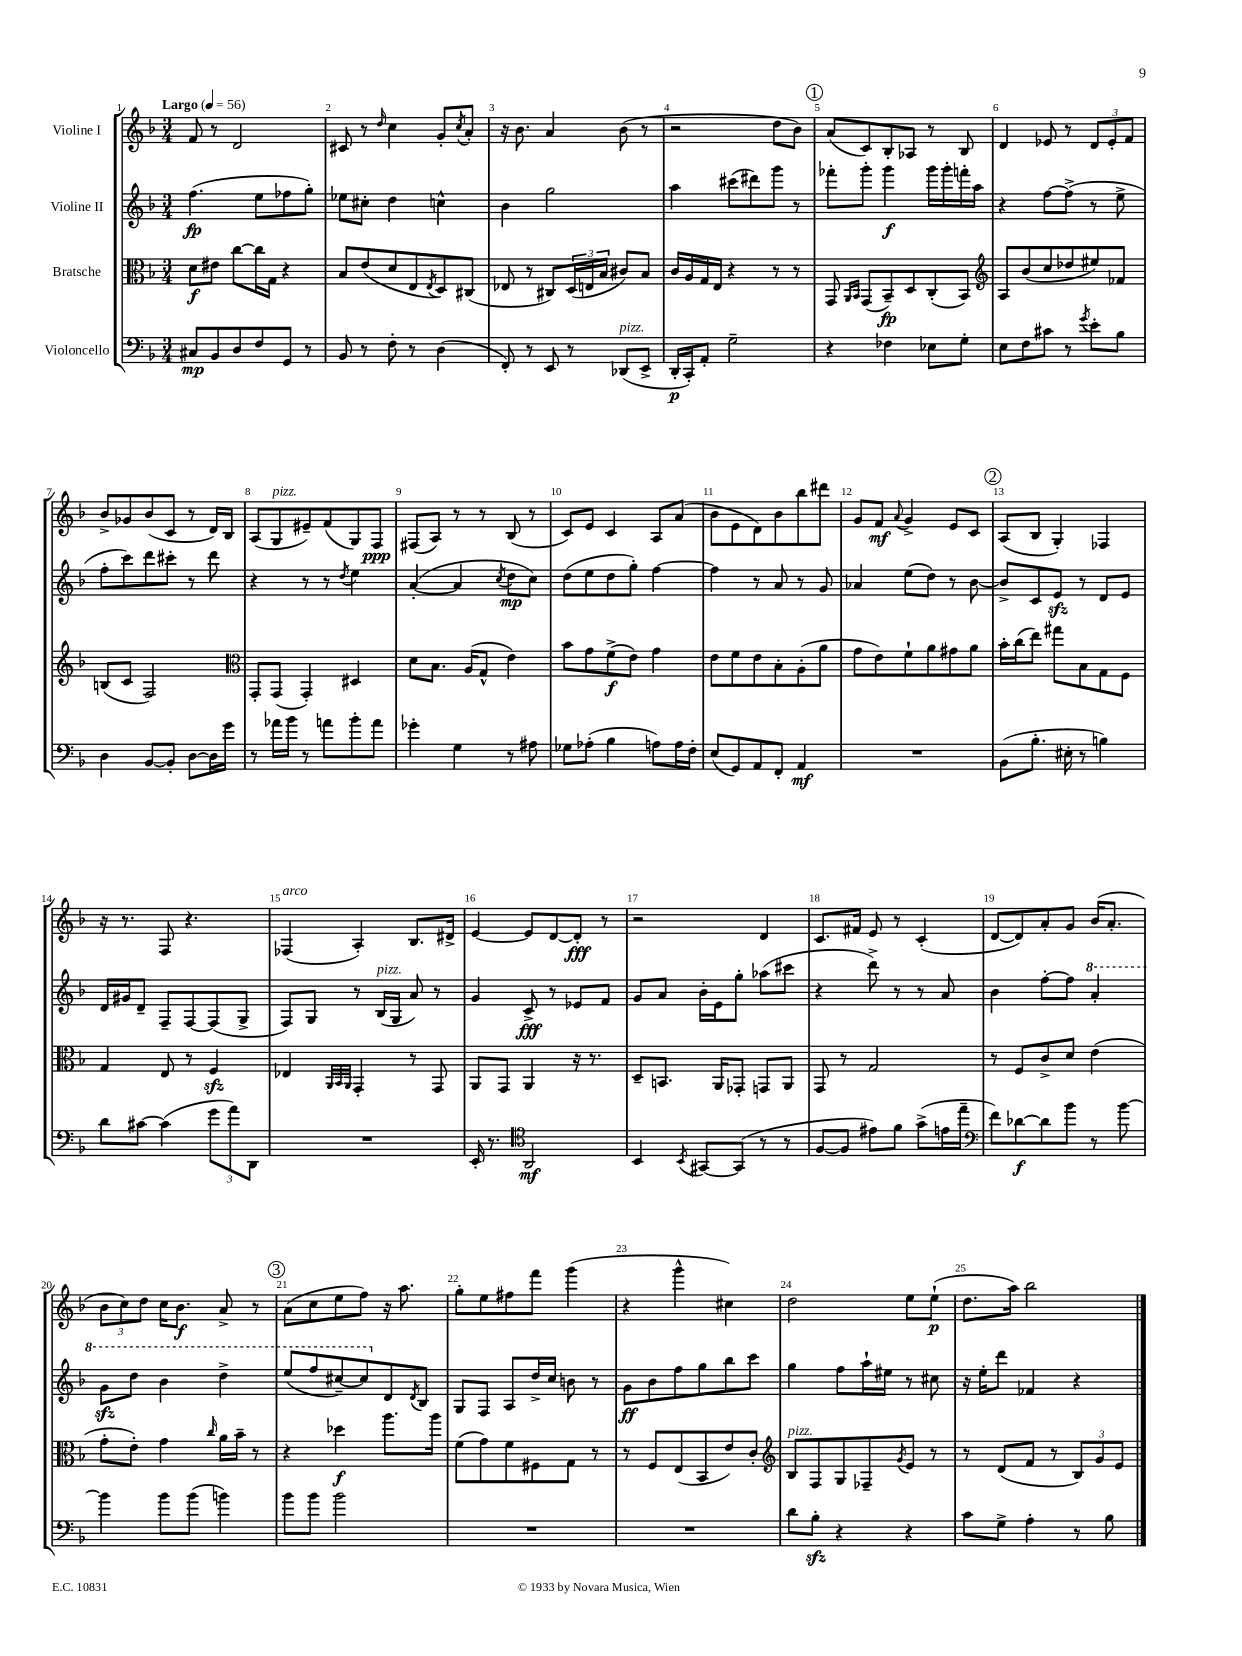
<<
\new StaffGroup <<
\new Staff = "s0" \with { instrumentName = "Violine I" } {
    \clef treble \key f \major \numericTimeSignature \time 3/4 \tempo "Largo" 4 = 56
    f'8 r8 d'2 |
    cis'8 r8 \grace { d''16 } c''4 g'8-. \acciaccatura { c''8 } a'8-. |
    r16 bes'8. a'4 bes'8( r8 |
    r2 d''8 bes'8) |
    \mark \markup { \circle "1" } a'8( c'8) bes8-. aes8 r8 bes8 |
    d'4 ees'8 r8 \tuplet 3/2 { d'8 ees'8-. f'8 } |
    bes'8-> ges'8 bes'8( c'8 r8 d'16) bes16 |
    a8( g8^\markup { \italic "pizz." } eis'8--) f'8( g8) f8\ppp |
    fis8( a8) r8 r8 bes8( r8 |
    c'8) e'8 c'4 a8 a'8( |
    bes'8 e'8 d'8) bes'8 bes''8 dis'''8 |
    g'8 f'8\mf \appoggiatura { a'8 } g'4-> e'8 c'8 |
    \mark \markup { \circle "2" } a8( bes8 g4-.) fes4 |
    r16 r8. f8 r4. |
    fes4^\markup { \italic "arco" }( a4-.) bes8. dis'16-> |
    e'4~ e'8 d'8~ d'8-.\fff r8 |
    r2 d'4 |
    c'8. fis'16 e'8 r8 c'4-.( |
    d'8~ d'8) a'8-. g'8 bes'16( a'8.-. |
    \tuplet 3/2 { bes'8 c''8) d''8 } c''16 bes'8.\f a'8-> r8 |
    \mark \markup { \circle "3" } a'8( c''8 e''8 f''8) r16 a''8. |
    g''8-. e''8 fis''8 f'''8 g'''4( |
    r4 g'''4-^ cis''4) |
    d''2 e''8 e''8-!\p( |
    d''8. a''16) bes''2 \bar "|." |
}
\new Staff = "s1" \with { instrumentName = "Violine II" } {
    \clef treble \key f \major \numericTimeSignature \time 3/4
    f''4.\fp( e''8 fes''8 g''8-.) |
    ees''8 cis''8-. d''4 c''4-^ |
    bes'4 g''2 |
    a''4 cis'''8( dis'''8) g'''8 r8 |
    \mark \markup { \circle "1" } fes'''8-. g'''8-. g'''4\f g'''16 g'''16-. f'''16-. a''16 |
    r4 f''8~ f''8->( r8 e''8-> |
    f''8-. c'''8) d'''8 cis'''8-. r8 d'''8 |
    r4 r8 r8 \acciaccatura { d''8 } e''4 |
    a'4~-.( a'4 \acciaccatura { c''8 } d''8\mp c''8) |
    d''8( e''8 d''8 g''8-.) f''4~ |
    f''4 r8 a'8 r8 g'8 |
    aes'4 e''8( d''8) r8 bes'8~ |
    \mark \markup { \circle "2" } bes'8-> c'8 e'8\sfz r8 d'8 e'8 |
    d'16 gis'16 d'8-- f8-- f8~ f8( g8-> |
    f8) g8 r8 bes16^\markup { \italic "pizz." }( g16 a'8) r8 |
    g'4 c'8->\fff r8 ees'8 f'8 |
    g'8 a'8 bes'16-. e'16 g''8-. aes''8( cis'''8 |
    r4 d'''8->) r8 r8 a'8 |
    bes'4 f''8~-. f''8 \ottava #1 a''4-. |
    g''8\sfz d'''8 bes''4 d'''4-> |
    \mark \markup { \circle "3" } e'''8( f'''8 cis'''8~--) cis'''8 \ottava #0 d'8 \acciaccatura { d'8 } bes8 |
    g8 f8 a8 d''16-> c''16 b'8 r8 |
    g'8\ff bes'8 f''8 g''8 bes''8 c'''8 |
    g''4 f''8 a''16-! eis''16 r8 cis''8 |
    r16 e''16-. d'''8 fes'4 r4 \bar "|." |
}
\new Staff = "s2" \with { instrumentName = "Bratsche" } {
    \clef alto \key f \major \numericTimeSignature \time 3/4
    d'8\f eis'8 c''8~ c''16 g16 r4 |
    bes8 e'8( d'8 e8 \acciaccatura { e8 } d8) cis8( |
    ees8 r8 cis8) \tuplet 3/2 { d16( e16 bes16 } cis'8) bes8 |
    c'16 a16 g16 e16 r4 r8 r8 |
    \mark \markup { \circle "1" } g,8 \grace { a,16 bes,16 } g,8( bes,8--\fp) d8 c8-.( bes,8) |
    \clef treble a8 bes'8( c''8 des''8 eis''8) fes'8 |
    b8( c'8 f2) |
    \clef alto g,8-. g,8( g,4-.) dis4 |
    d'8 bes8. a16( g8-^ e'4) |
    bes'8 g'8 f'8->\f( e'8) g'4 |
    e'8 f'8 e'8 bes8-. a8-.( a'8 |
    g'8 e'8) f'8-! a'8 gis'8 a'8 |
    \mark \markup { \circle "2" } bes'16-. c''16( e''8) gis''8 bes8 g8 f8 |
    g4 e8 r8 f4\sfz |
    ees4 \grace { a,32 bes,32 a,32 } g,4-. r8 g,8 |
    a,8 g,8 a,4 r16 r8. |
    d8-- b,8. a,16 ges,8-. g,8 a,8 |
    g,8 r8 g2 |
    r8 f8 c'8-> d'8 e'4( |
    g'8-. e'8-.) g'4 \grace { c''16 } a'16 bes'16-- r8 |
    \mark \markup { \circle "3" } r4 des''4\f a''8. a''16 |
    f'8( g'8) f'8 fis8 g8 r8 |
    r8 f8 e8( bes,8 e'8) c'8-. |
    \clef treble bes8^\markup { \italic "pizz." } f8 g8 fes8-- \acciaccatura { g'8 } e'8 r8 |
    r8 d'8( f'8 r8 \tuplet 3/2 { bes8) g'8 e'8 } \bar "|." |
}
\new Staff = "s3" \with { instrumentName = "Violoncello" } {
    \clef bass \key f \major \numericTimeSignature \time 3/4
    cis8\mp bes,8 d8 f8 g,8 r8 |
    bes,8 r8 f8-. r8 d4( |
    f,8-.) r8 e,8 r8 des,8^\markup { \italic "pizz." }( e,8-> |
    d,16-.\p c,16-.) a,8-. g2-- |
    \mark \markup { \circle "1" } r4 fes4 ees8 g8-. |
    e8 f8 cis'8 r8 \acciaccatura { g'8 } e'8-. bes8 |
    d4 bes,8~ bes,8-. d8~ d16 g'16 |
    r8 aes'16 bes'16 r8 a'8 bes'8-. a'8 |
    ges'4-. g4 r8 ais8 |
    ges8 aes8-.( bes4 a8) a16 f16-. |
    e8( g,8) a,8 f,8-. a,4\mf |
    R2. |
    \mark \markup { \circle "2" } bes,8( bes8.-. eis16-. r8 b4) |
    d'8 cis'8~ cis'4( \tuplet 3/2 { g'8 a'8) d,8 } |
    R2. |
    e,16-. r8. \clef tenor a,2\mf |
    bes,4 \acciaccatura { bes,8 } gis,8~ gis,8( r8 r8 |
    f8~ f8 eis'8) f'8 g'8->( e'16 e''16-- |
    \clef bass f'8) des'8~\f des'8 bes'8 r8 bes'8~ |
    bes'4 bes'8 bes'8( b'4) |
    \mark \markup { \circle "3" } bes'8 bes'8 bes'2 |
    R2. |
    R2. |
    d'8 bes8-.\sfz r4 r4 |
    c'8 g8-> a4-. r8 bes8 \bar "|." |
}
>>
>>
\layout { \context { \Score \override BarNumber.break-visibility = ##(#f #t #t) barNumberVisibility = #all-bar-numbers-visible } }
